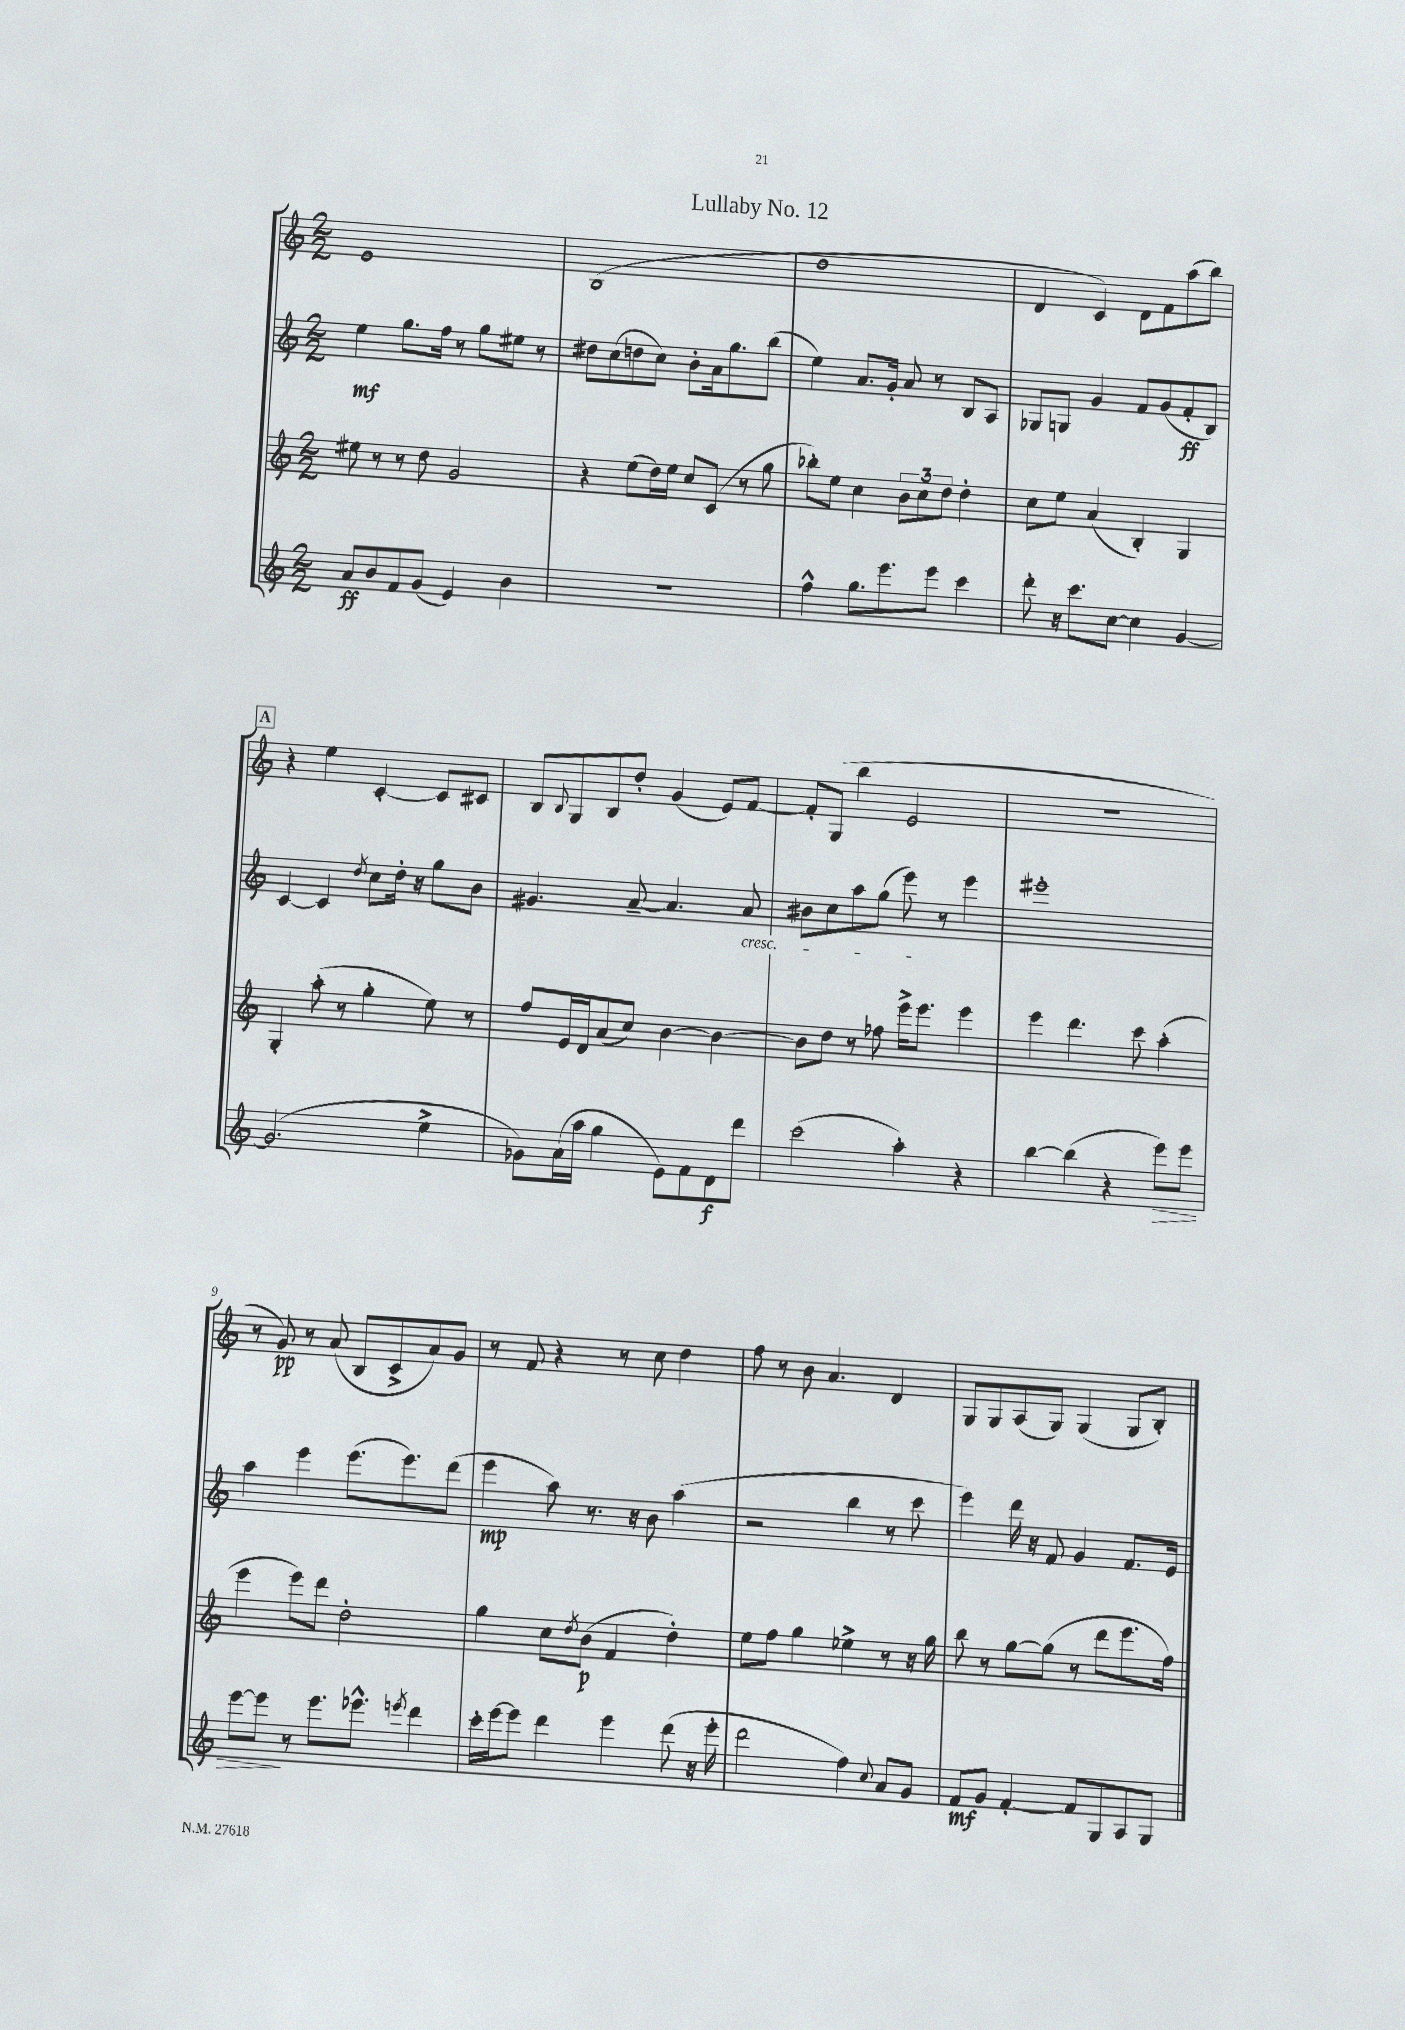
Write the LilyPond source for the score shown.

\header { title = "Lullaby No. 12" }
<<
\new StaffGroup <<
\new Staff = "s0" {
    \clef treble \key c \major \numericTimeSignature \time 2/2
    e'1 |
    b1( |
    d''1 |
    d'4 c'4) d'8 f'8 a''8( b''8) |
    \mark \markup { \box "A" } r4 e''4 c'4~-. c'8 cis'8 |
    b8 \appoggiatura { b8 } g8 b8 d''8-. g'4( e'8) f'8~ |
    f'8-. g8( b''4 e'2 |
    r1 |
    r8 g'8\pp) r8 a'8( b8 c'8-> a'8) g'8 |
    r8 f'8 r4 r8 c''8 d''4 |
    f''8 r8 b'8 a'4. d'4 |
    g8 g8 a8( g8) g4( g8 b8-.) \bar "|." |
}
\new Staff = "s1" {
    \clef treble \key c \major \numericTimeSignature \time 2/2
    e''4\mf g''8. f''16 r8 g''8 eis''8 r8 |
    dis''8 c''8( d''8 c''8) b'8-. a'16 g''8. b''8( |
    e''4) a'8. g'16-. a'8 r8 b8 a8 |
    ges8 g8 g'4 f'8 g'8( f'8-.\ff b8) |
    \mark \markup { \box "A" } c'4~ c'4 \acciaccatura { d''8 } c''8 d''16-. r16 g''8 b'8 |
    gis'4. a'8~-- a'4. a'8\cresc |
    bis'8 c''8 a''8 g''8( e'''8\!) r8 e'''4 |
    eis'''1-. |
    a''4 e'''4 e'''8.( e'''8.) d'''8( |
    e'''4\mp a''8) r8. r16 b'8 a''4( |
    r2 b''4 r8 c'''8 |
    e'''4) d'''16 r16 f'8 g'4 f'8. e'16 \bar "|." |
}
\new Staff = "s2" {
    \clef treble \key c \major \numericTimeSignature \time 2/2
    eis''8 r8 r8 d''8 g'2 |
    r4 e''8( d''16) e''16 c''8 c'8( r8 g''8 |
    bes''8-.) e''8 c''4 \tuplet 3/2 { b'8 c''8 d''8 } d''4-. |
    c''8 e''8 a'4( b4-.) g4 |
    \mark \markup { \box "A" } g4-. a''8-.( r8 g''4-. e''8) r8 |
    f''8 e'16 d'16 a'8( c''8) b'4~ b'4~ |
    b'8 d''8 r8 fes''8 e'''16-> e'''8. e'''4 |
    e'''4 d'''4. c'''8 a''4-.( |
    e'''4 e'''8) d'''8 d''2-. |
    g''4 c''8 \acciaccatura { d''8 } b'8\p( f'4 d''4-.) |
    e''8 f''8 g''4 ees''4-> r8 r16 g''16 |
    b''8 r8 g''8~ g''8( r8 d'''8 e'''8. f''16) \bar "|." |
}
\new Staff = "s3" {
    \clef treble \key c \major \numericTimeSignature \time 2/2
    a'8\ff b'8 f'8 g'8( e'4) b'4 |
    r1 |
    f''4-^ g''8. e'''8. e'''8 c'''4 |
    d'''8-. r16 c'''8. c''8~ c''4 g'4~ |
    \mark \markup { \box "A" } g'2.( e''4-> |
    ges'8) a'16( a''16 g''4 e'8) f'8 d'8\f d'''8 |
    c'''2( a''4-.) r4 |
    b''4~ b''4( r4 e'''8\>) e'''8 |
    e'''8~ e'''8\! r8 e'''8. ees'''8.-^ \acciaccatura { e'''8 } d'''4 |
    c'''16-. e'''16~ e'''8 d'''4 e'''4 d'''8( r16 e'''16-. |
    d'''2 f''4) \appoggiatura { c''8 } a'8 g'8 |
    f'8\mf g'8 f'4~-. f'8 g8 a8 g8 \bar "|." |
}
>>
>>
